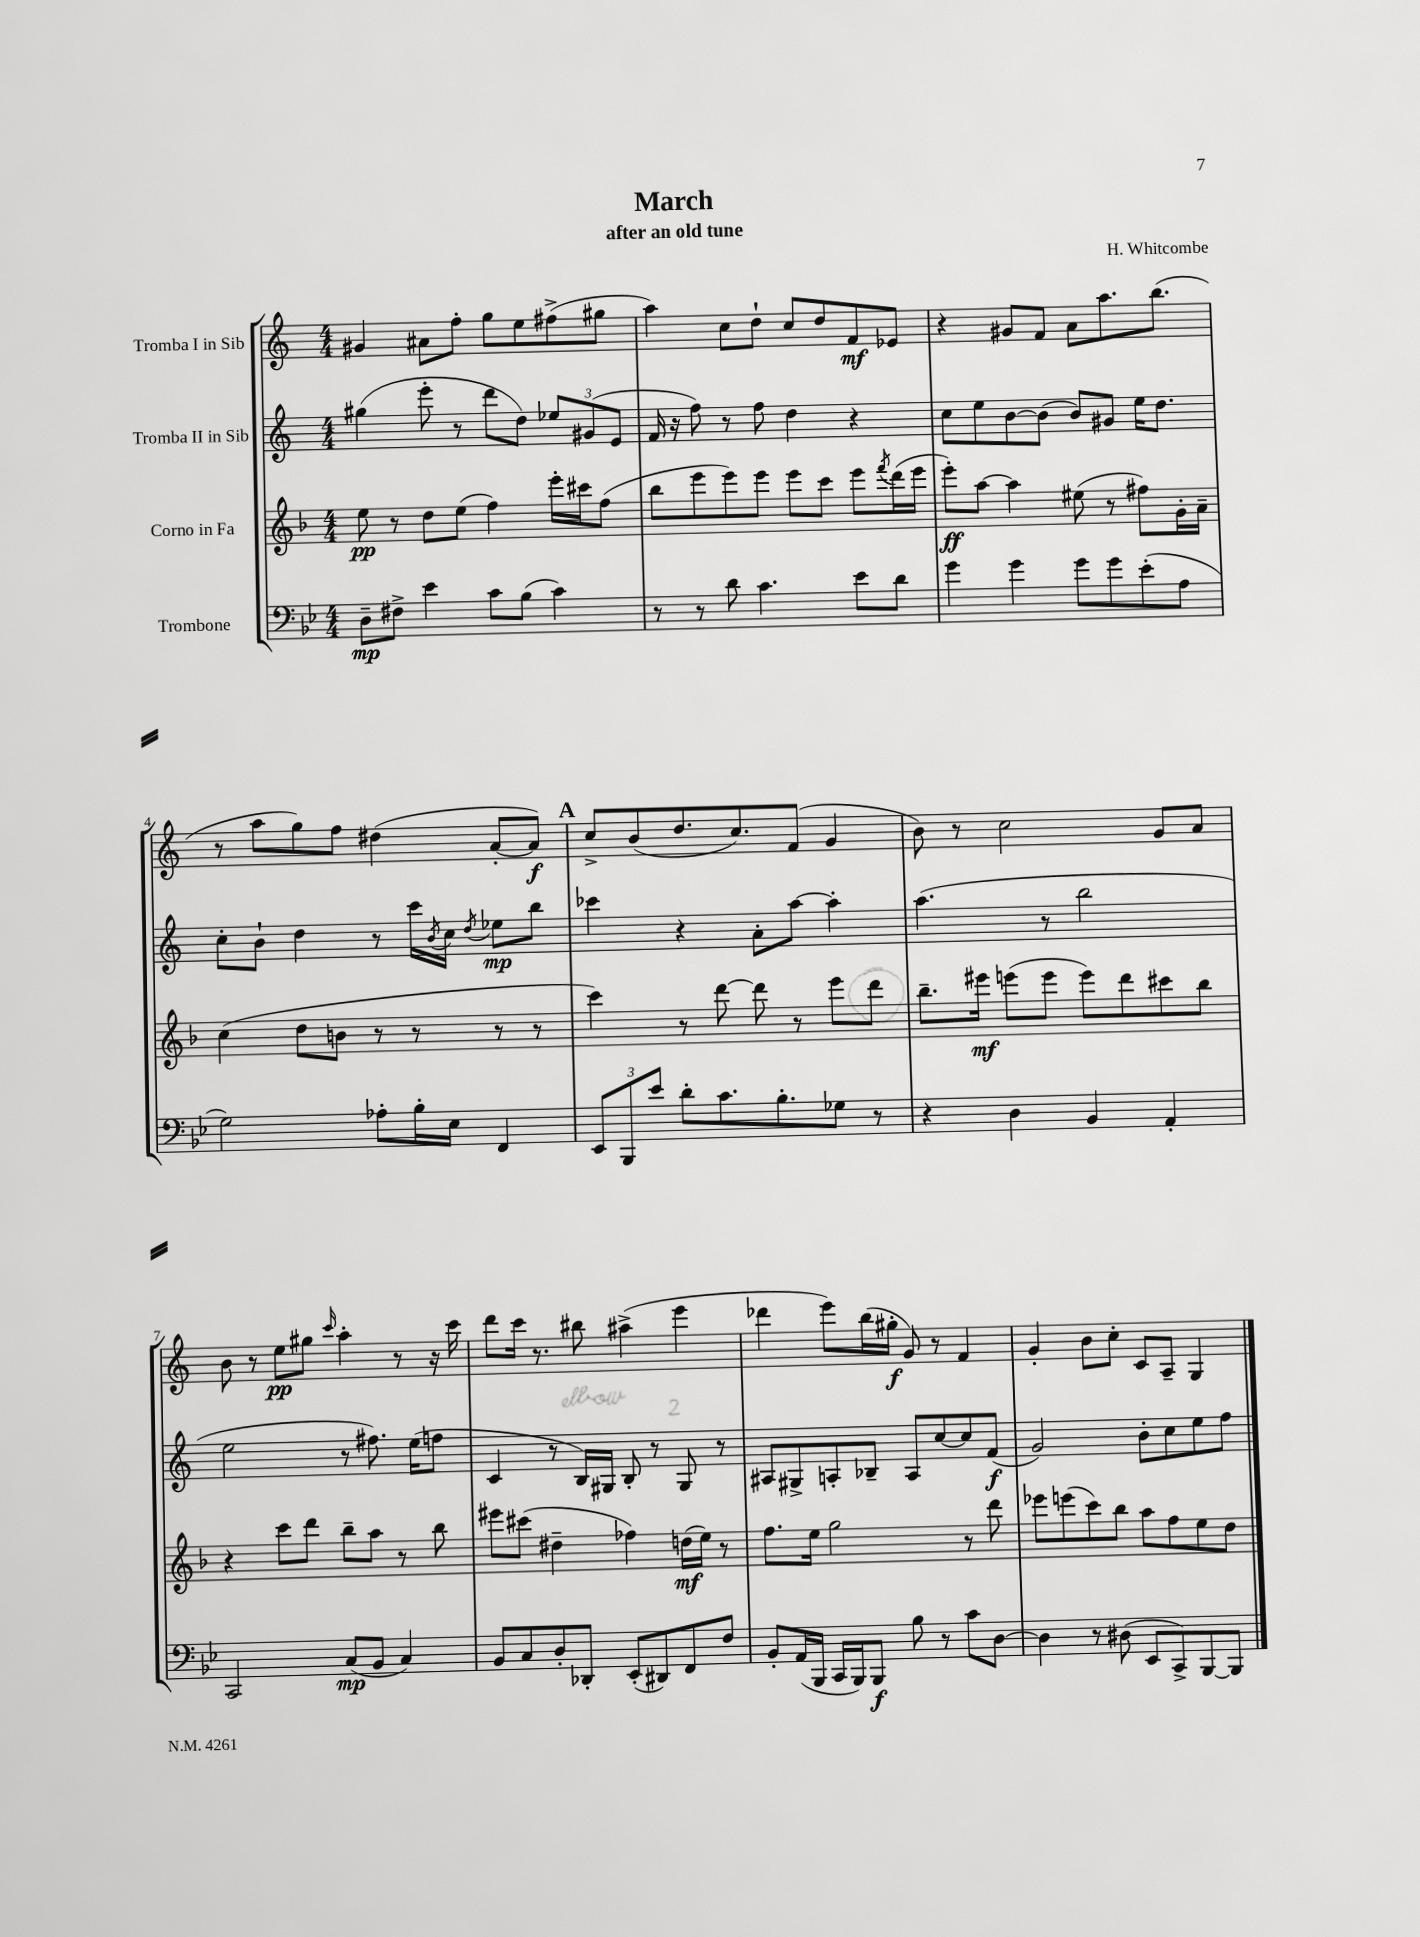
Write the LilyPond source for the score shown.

\header { title = "March" composer = "H. Whitcombe" subtitle = "after an old tune" }
<<
\new StaffGroup <<
\new Staff = "s0" \with { instrumentName = "Tromba I in Sib" } {
    \clef treble \key c \major \numericTimeSignature \time 4/4
    gis'4 ais'8 f''8-. g''8 e''8 fis''8->( gis''8 |
    a''4) c''8 d''8-! c''8 d''8 f'8\mf ees'8 |
    r4 gis'8 f'8 a'8 a''8. b''8.( |
    r8 a''8 g''8) f''8 dis''4( a'8~-. a'8\f) |
    \mark \markup { \bold "A" } c''8-> b'8( d''8. c''8.) f'8( g'4 |
    b'8) r8 c''2 g'8 a'8 |
    b'8 r8 e''8\pp gis''8 \grace { c'''16 } a''4-. r8 r16 c'''16 |
    d'''8 c'''16 r8. bis''8 ais''4->( e'''4 |
    des'''4 e'''8) b''16( gis''16-.\f g'8) r8 f'4 |
    g'4-. b'8 c''8-. c'8 a8-- g4 \bar "|." |
}
\new Staff = "s1" \with { instrumentName = "Tromba II in Sib" } {
    \clef treble \key c \major \numericTimeSignature \time 4/4
    gis''4( e'''8-. r8 d'''8 d''8) \tuplet 3/2 { ees''8 gis'8( e'8 } |
    f'16 r16 f''8) r8 f''8 d''4 r4 |
    c''8 e''8 b'8~ b'8( b'8) gis'8 e''16 d''8. |
    c''8-. b'8-! d''4 r8 c'''16 \acciaccatura { b'8 } c''16 \acciaccatura { d''8 } ees''8\mp b''8 |
    \mark \markup { \bold "A" } ces'''4 r4 a'8-. a''8~ a''4-. |
    a''4.( r8 b''2 |
    e''2 r8 fis''8.) e''16( f''8 |
    c'4 r8 b16) gis16 b8-. r8 gis8 r8 |
    ais8 gis8-> a8-. bes8-- a8 c''8~ c''8 f'8\f( |
    g'2) b'8-. c''8 e''8 f''8 \bar "|." |
}
\new Staff = "s2" \with { instrumentName = "Corno in Fa" } {
    \clef treble \key f \major \numericTimeSignature \time 4/4
    e''8\pp r8 d''8 e''8( f''4) e'''16-. cis'''16 f''8( |
    bes''8 e'''8 e'''8) e'''8 e'''8 c'''8 e'''8 \acciaccatura { f'''8 } d'''16( e'''16 |
    e'''8-.\ff) a''8~ a''4 eis''8( r8 fis''8) g'16-. a'16-- |
    c''4( d''8 b'8 r8 r8 r8 r8 |
    \mark \markup { \bold "A" } c'''4) r8 d'''8~ d'''8 r8 e'''8 d'''8 |
    bes''8.-- eis'''16\mf e'''8( e'''8 e'''8) d'''8 cis'''8 bes''8 |
    r4 c'''8 d'''8 bes''8-- a''8 r8 bes''8 |
    eis'''8 cis'''8( dis''4-- fes''4) d''16\mf( e''16) r8 |
    f''8. e''16 g''2 r8 d'''8 |
    ees'''8 e'''8( c'''8) bes''8 a''8 f''8 e''8 d''8 \bar "|." |
}
\new Staff = "s3" \with { instrumentName = "Trombone" } {
    \clef bass \key bes \major \numericTimeSignature \time 4/4
    d8--\mp fis8-> ees'4 c'8 bes8( c'4) |
    r8 r8 d'8 c'4. ees'8 d'8 |
    g'4 g'4 g'8 g'8 ees'8-.( a8 |
    g2) aes8-. bes16-. ees16 f,4 |
    \mark \markup { \bold "A" } \tuplet 3/2 { ees,8 bes,,8 ees'8 } d'8-. c'8. bes8.-. ges8 r8 |
    r4 d4 bes,4 a,4-. |
    c,2 c8\mp( bes,8 c4) |
    bes,8 c8 d8-. des,8-. ees,8-.( dis,8) f,8 f8 |
    bes,8-. a,16( bes,,16 c,16 bes,,16) bes,,8\f bes8 r8 c'8 d8~ |
    d4 r8 dis8( ees,8 c,8->) bes,,8~ bes,,8 \bar "|." |
}
>>
>>
